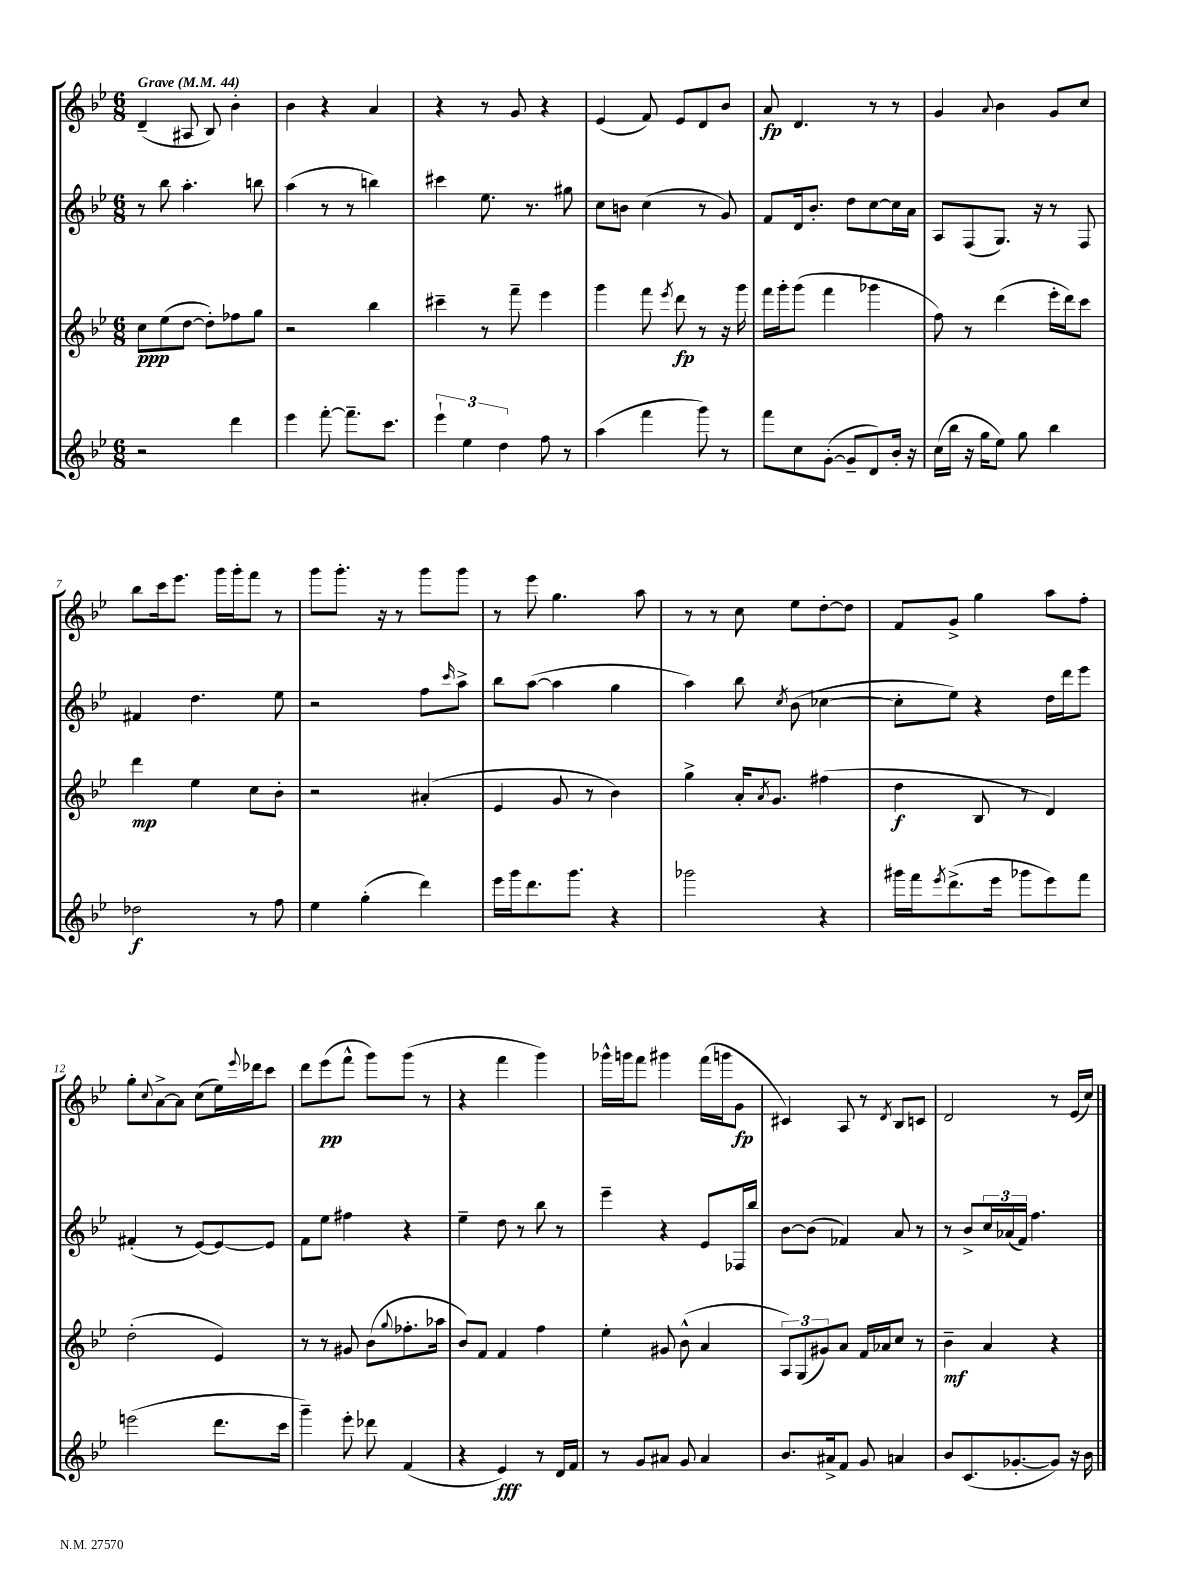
<<
\new StaffGroup <<
\new Staff = "s0" {
    \clef treble \key bes \major \numericTimeSignature \time 6/8 \tempo "Grave" 4 = 44
    d'4--( ais8 bes8) bes'4-. |
    bes'4 r4 a'4 |
    r4 r8 g'8 r4 |
    ees'4( f'8) ees'8 d'8 bes'8 |
    a'8\fp d'4. r8 r8 |
    g'4 \appoggiatura { a'8 } bes'4 g'8 c''8 |
    bes''8 c'''16 ees'''8. g'''16 g'''16-. f'''8 r8 |
    g'''8 g'''8.-. r16 r8 g'''8 g'''8 |
    r8 ees'''8 g''4. a''8 |
    r8 r8 c''8 ees''8 d''8~-. d''8 |
    f'8 g'8-> g''4 a''8 f''8-. |
    g''8-. \appoggiatura { c''8 } a'8~-> a'8 c''8( ees''16) \appoggiatura { ees'''8 } des'''16 c'''8 |
    d'''8 ees'''8\pp( f'''8-^ g'''8) g'''8( r8 |
    r4 f'''4 g'''4) |
    ges'''16-^ g'''16 f'''8 gis'''4 f'''16( g'''16 g'8\fp |
    cis'4) a8 r8 \acciaccatura { d'8 } bes8 c'8 |
    d'2 r8 ees'16( c''16) \bar "|." |
}
\new Staff = "s1" {
    \clef treble \key bes \major \numericTimeSignature \time 6/8
    r8 bes''8 a''4.-. b''8 |
    a''4( r8 r8 b''4) |
    cis'''4 ees''8. r8. gis''8 |
    c''8 b'8 c''4( r8 g'8) |
    f'8 d'16 bes'8.-. d''8 c''8~ c''16 a'16 |
    a8 f8( g8.) r16 r8 f8 |
    fis'4 d''4. ees''8 |
    r2 f''8 \grace { c'''16 } a''8-> |
    bes''8 a''8~( a''4 g''4 |
    a''4) bes''8 \acciaccatura { c''8 } bes'8( ces''4~ |
    ces''8-. ees''8) r4 d''16 d'''16 ees'''8 |
    fis'4-.( r8 ees'8~) ees'8~ ees'8 |
    f'8 ees''8 fis''4 r4 |
    ees''4-- d''8 r8 bes''8 r8 |
    ees'''4-- r4 ees'8 fes16 bes''16 |
    bes'8~ bes'8( fes'4) a'8 r8 |
    r8 bes'8-> \tuplet 3/2 { c''16 aes'16( f'16) } f''4. \bar "|." |
}
\new Staff = "s2" {
    \clef treble \key bes \major \numericTimeSignature \time 6/8
    c''8\ppp ees''8( d''8~ d''8-.) fes''8 g''8 |
    r2 bes''4 |
    cis'''4-- r8 f'''8-- ees'''4 |
    g'''4 f'''8 \acciaccatura { ees'''8 } d'''8\fp r8 r16 g'''16 |
    f'''16 g'''16-. g'''8( f'''4 ges'''4 |
    f''8) r8 d'''4( ees'''16-. d'''16) c'''8 |
    d'''4\mp ees''4 c''8 bes'8-. |
    r2 ais'4-.( |
    ees'4 g'8 r8 bes'4) |
    g''4-> a'16-. \acciaccatura { a'8 } g'8. fis''4( |
    d''4\f bes8 r8 d'4) |
    d''2-.( ees'4) |
    r8 r8 gis'8 bes'8( \appoggiatura { g''8 } fes''8.-. aes''16 |
    bes'8) f'8 f'4 f''4 |
    ees''4-. gis'8 bes'8-^( a'4 |
    \tuplet 3/2 { a8) g8( gis'8) } a'8 f'16 aes'16 c''8 r8 |
    bes'4--\mf a'4 r4 \bar "|." |
}
\new Staff = "s3" {
    \clef treble \key bes \major \numericTimeSignature \time 6/8
    r2 d'''4 |
    ees'''4 f'''8~-. f'''8.-- c'''8. |
    \tuplet 3/2 { ees'''4-! ees''4 d''4 } f''8 r8 |
    a''4( f'''4 g'''8) r8 |
    f'''8 c''8 g'8~-.( g'8-- d'8) bes'16-. r16 |
    c''16( bes''16 r16 g''16 ees''8) g''8 bes''4 |
    des''2\f r8 f''8 |
    ees''4 g''4-.( d'''4) |
    ees'''16 g'''16 d'''8. g'''8. r4 |
    ges'''2 r4 |
    gis'''16 f'''16 \acciaccatura { ees'''8 } d'''8.->( ees'''16 ges'''8 ees'''8) f'''8 |
    e'''2( d'''8. c'''16 |
    g'''4--) ees'''8-. des'''8 f'4( |
    r4 ees'4\fff) r8 d'16 f'16 |
    r8 g'8 ais'8 g'8 ais'4 |
    bes'8. ais'16-> f'8 g'8 a'4 |
    bes'8 c'8.( ges'8.~-. ges'8) r16 bes'16 \bar "|." |
}
>>
>>
